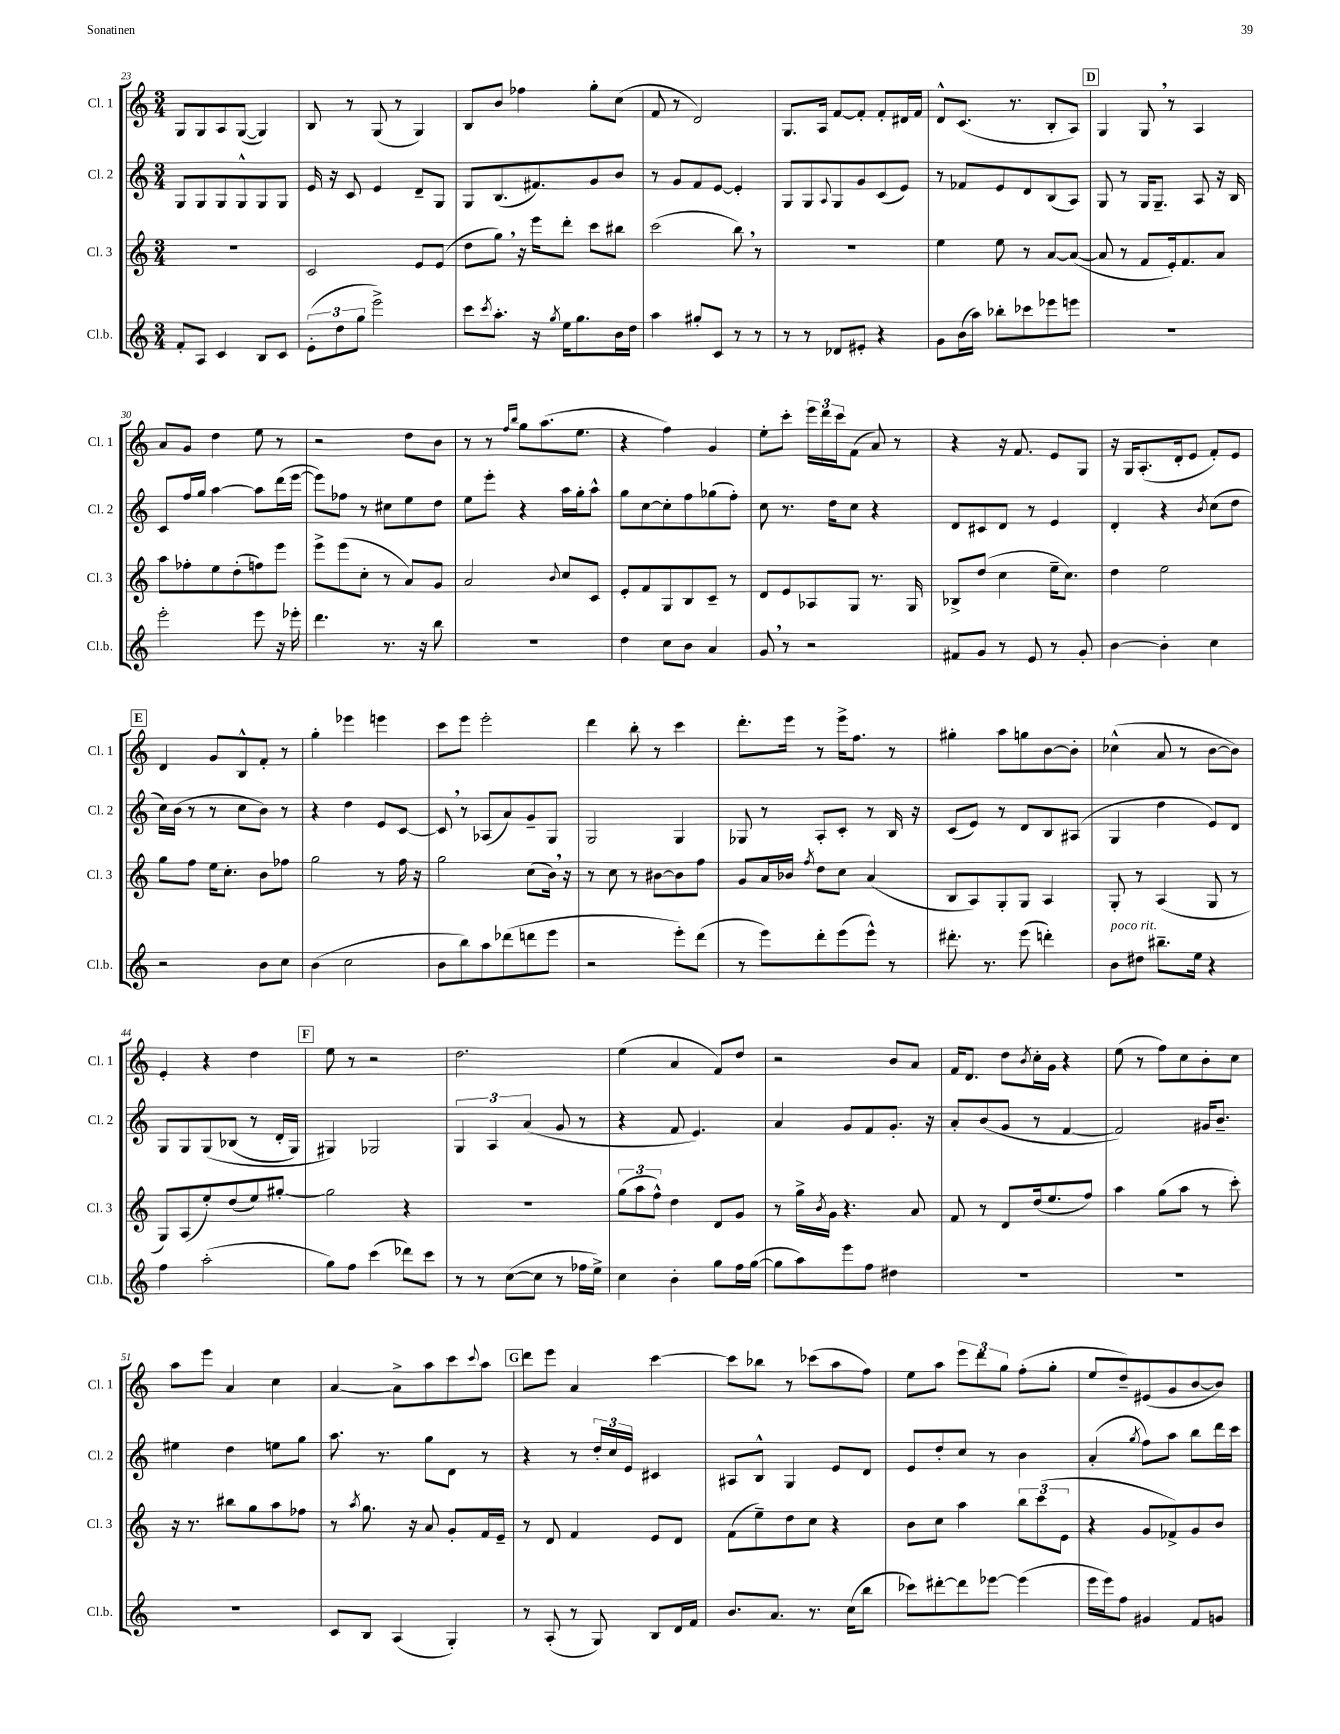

**kern	**kern	**kern	**kern
*staff4	*staff3	*staff2	*staff1
*clefG2	*clefG2	*clefG2	*clefG2
*k[]	*k[]	*k[]	*k[]
*M3/4	*M3/4	*M3/4	*M3/4
8f'	2.r	8G	8G
8A	.	8G	8G
4c	.	8G	8A
.	.	8G^^	([8G
8B	.	8G	4G])
8c	.	8G	.
=	=	=	=
(12e'	2c	16e	8B
.	.	16r	.
12dd	.	.	.
.	.	8c	8r
12gg	.	.	.
2eee^)	.	4e	(8G
.	.	.	8r
.	8e	8d~	4G)
.	(8e	8G	.
=	=	=	=
8ccc	8dd	8G	8B
8qccc	.	.	.
8.aa'	8gg)	(8.B	8b
.	16r	.	4ff-
16r	16eee	8.f#)	.
8qgg	.	.	.
16ee	8ddd'	.	.
8.gg	.	.	.
.	8ccc	8g	8gg'
16b	8bb#	8b	(8cc
16dd	.	.	.
=	=	=	=
4aa	(2ccc	8r	8f
.	.	8g	8r
8gg#'	.	8f	2d)
8c	.	[8e	.
8r	8bb)	4e']	.
8r	8r	.	.
=	=	=	=
8r	2.r	8G	8.G
8r	.	8G	.
.	.	.	16A
.	.	8qqA	.
8d-	.	8G	[8f
8e#'	.	8g	8f']
4r	.	(8c	8f'
.	.	8e)	16d#
.	.	.	16f
=	=	=	=
8g	4ee	8r	8d^^
(16b	.	8f-	(8.c
16aa)	.	.	.
8bb-'	8ee	8e	.
.	.	.	8.r
8ccc-	8r	8d	.
8eee-	[8a	(8B	8B'
8eee	(8a_	8A)	8A)
=	=	=	=
2.r	8a]	8G	4G
.	8r	8r	.
.	8f	16G	8G
.	.	8.G~	.
.	16e')	.	8r
.	8.f	.	.
.	.	8A	4A
.	8a	16r	.
.	.	16B	.
=	=	=	=
2eee'	8aa	8c	8a
.	8ff-'	16ff	8g
.	.	16gg	.
.	8ee	[4aa	4dd
.	(8dd'	.	.
8eee	8ff)	8aa]	8ee
16r	8eee	(16ddd	8r
16eee-'	.	[16eee	.
=	=	=	=
4.ddd	8eee^	8eee])	2r
.	(8eee	8ff-	.
.	8cc'	8r	.
8.r	8r	8cc#	.
.	8a)	8ee	8dd
16r	.	.	.
8bb	8g	8dd	8b
=	=	=	=
2.r	2a	8ee	8r
.	.	8eee'	8r
.	.	.	16qqff
.	.	.	16qqbb
.	.	4r	8gg
.	.	.	(8.aa
.	8qqb	.	.
.	8cc	16aa	.
.	.	16gg'	8.ee
.	8c	8aa^^	.
=	=	=	=
4dd	8e'	8gg	4r
.	8f	[8cc	.
8cc	8G	8cc']	4ff)
8b	8B	8ff	.
4a	8c~	(8gg-	4g
.	8r	8ff')	.
=	=	=	=
8g	8d	8cc	8ee'
8r	8e	8.r	8ccc'
2r	8A-	.	24eee
.	.	.	24ddd
.	.	16dd	.
.	.	.	24ccc
.	8G	8cc	(8f
.	8.r	4r	8a)
.	.	.	8r
.	16G	.	.
=	=	=	=
8f#	8B-^	8d	4r
8g	(8dd	8c#	.
8r	4cc	8d	16r
.	.	.	8.f
8e	.	8r	.
8r	16ee~	4e	8e
.	8.cc)	.	.
8g'	.	.	8G
=	=	=	=
[4b	4dd	4d'	16r
.	.	.	16G
.	.	.	(8.A'
4b']	2ee	4r	.
.	.	.	16d'
.	.	.	8e
.	.	8qb	.
4cc	.	(8cc	8f')
.	.	8dd	8e
=	=	=	=
2r	8gg	16cc)	4d
.	.	(16b	.
.	8ff	8r	.
.	16ee	8r	8g
.	8.cc'	.	.
.	.	8cc	8B^^
8b	8b	8b)	8f'
8cc	8ff-	8r	8r
=	=	=	=
(4b	2gg	4r	4gg'
2cc	.	4dd	4eee-
.	8r	8e	4eee
.	16ff	[8c	.
.	16r	.	.
=	=	=	=
8b	2gg	8c]	8ccc
8bb)	.	8r	8eee
8aa	.	(8A-	2eee'
(8ddd-	.	8a)	.
8ddd	(8cc	8g~	.
8eee	16b)	8G	.
.	16r	.	.
=	=	=	=
2r	8r	2G	4ddd
.	8cc	.	.
.	8r	.	8bb'
.	[8b#	.	8r
8eee')	8b#]	4G	4ccc
(8ddd	8ff	.	.
=	=	=	=
8r	8g	8G-	8.ddd'
8eee)	16a	8r	.
.	16b-	.	16eee
.	8qff	.	.
8ddd'	8dd	8A'	8r
(8eee	8cc	8c'	16eee^
.	.	.	8.ff
8eee^^)	(4a	8r	.
8r	.	16B	8r
.	.	16r	.
=	=	=	=
8.ddd#'	8B	(8c	4gg#'
.	8A)	8e)	.
8.r	.	.	.
.	8G'	8r	8aa
(8eee	8G	8d	8gg
4ddd')	4A	8B	[8b
.	.	(8A#	8b']
=	=	=	=
8b	8G'	4G	(4cc-^^
8dd#	8r	.	.
8.bb#~	(4A	4dd	8a
.	.	.	8r
16ee	.	.	.
4r	8G	8e)	[8b
.	8r	8d	8b])
=	=	=	=
4ff	8G)	8G	4e'
.	(8A	8G	.
(2aa'	8ee')	&(8G	4r
.	(8dd	(8B-	.
.	8ee)	8r	4dd
.	[8gg#'	16d'	.
.	.	16G)	.
=	=	=	=
8gg)	2gg#]	4G#&)	8ee
8ff	.	.	8r
(4ccc	.	2G-	2r
8ddd-)	4r	.	.
8ccc	.	.	.
=	=	=	=
8r	2.r	6G	2.dd
8r	.	.	.
.	.	6A	.
([8cc	.	.	.
.	.	(6a	.
8cc]	.	.	.
8r	.	8g	.
16ff-	.	8r	.
16ee^)	.	.	.
=	=	=	=
4cc	(12gg	4r	(4ee
.	12aa	.	.
.	12ff^^)	.	.
4b'	4dd	8f	4a
.	.	4.e)	.
8gg	8d	.	8f)
16ff	8g	.	8dd
([16gg	.	.	.
=	=	=	=
8gg]	8r	4a	2r
8aa)	16gg^	.	.
.	8qb	.	.
.	16g	.	.
8eee	4.r	8g	.
8ff	.	8f	.
4dd#	.	8.g'	8b
.	8a	.	8a
.	.	16r	.
=	=	=	=
2.r	8f	8a'	16f
.	.	.	8.d
.	8r	(8b	.
.	8d	8g	8dd
.	.	.	8qb
.	(16dd	8r	16cc'
.	8.ee	.	16g
.	.	[4f	4r
.	8ff)	.	.
=	=	=	=
2.r	4aa	2f])	(8ee
.	.	.	8r
.	(8gg	.	8ff)
.	8aa	.	8cc
.	8r	16g#	8b'
.	.	8.b~	.
.	8ccc')	.	8cc
=	=	=	=
2.r	16r	4ee#	8aa
.	8.r	.	.
.	.	.	8eee
.	8bb#	4dd	4a
.	8gg	.	.
.	8aa	8ee	4cc
.	8ff-	8gg	.
=	=	=	=
8c	8r	8.aa	[4a
.	8qaa	.	.
8B	8.gg	.	.
.	.	8.r	.
(4A	.	.	8a^]
.	16r	.	.
.	8a	8gg	8aa
4G')	8g'	8d	8ccc
.	.	.	8qqccc
.	16f	8r	8aa
.	16e~	.	.
=	=	=	=
8r	8r	4r	8ddd
(8A'	8d	.	8eee
8r	4f	8r	4a
8G)	.	24dd'	.
.	.	24cc	.
.	.	24e	.
8B	8e	4c#	[4ccc
16d	8d	.	.
16f	.	.	.
=	=	=	=
8.b	(8f	8A#	8ccc]
.	8ee~)	8B^^	8bb-
8.a	.	.	.
.	8dd	4G	8r
8.r	8cc	.	(8ccc-
.	4r	8e	8aa
(16cc	.	.	.
8bb	.	8d	8ff)
=	=	=	=
8ccc-)	8b	8e	8ee
[8ddd#'	8cc	8dd'	8aa
8ddd#]	4aa	8cc	12eee
.	.	.	12ddd
[8eee-	.	8r	.
.	.	.	12gg
(4eee-]	12bb	4b	(8ff'
.	(12ccc	.	.
.	.	.	8gg'
.	12e	.	.
=	=	=	=
16eee	4r	(4a'	8ee
16eee)	.	.	.
8ff	.	.	8dd~)
.	.	8qgg	.
4g#	8g	8ff)	(8e#
.	8f-^)	8aa	8g
8f	8g	8bb	[8b
8g	8b	16ddd	8b])
.	.	16ccc	.
==	==	==	==
*-	*-	*-	*-
